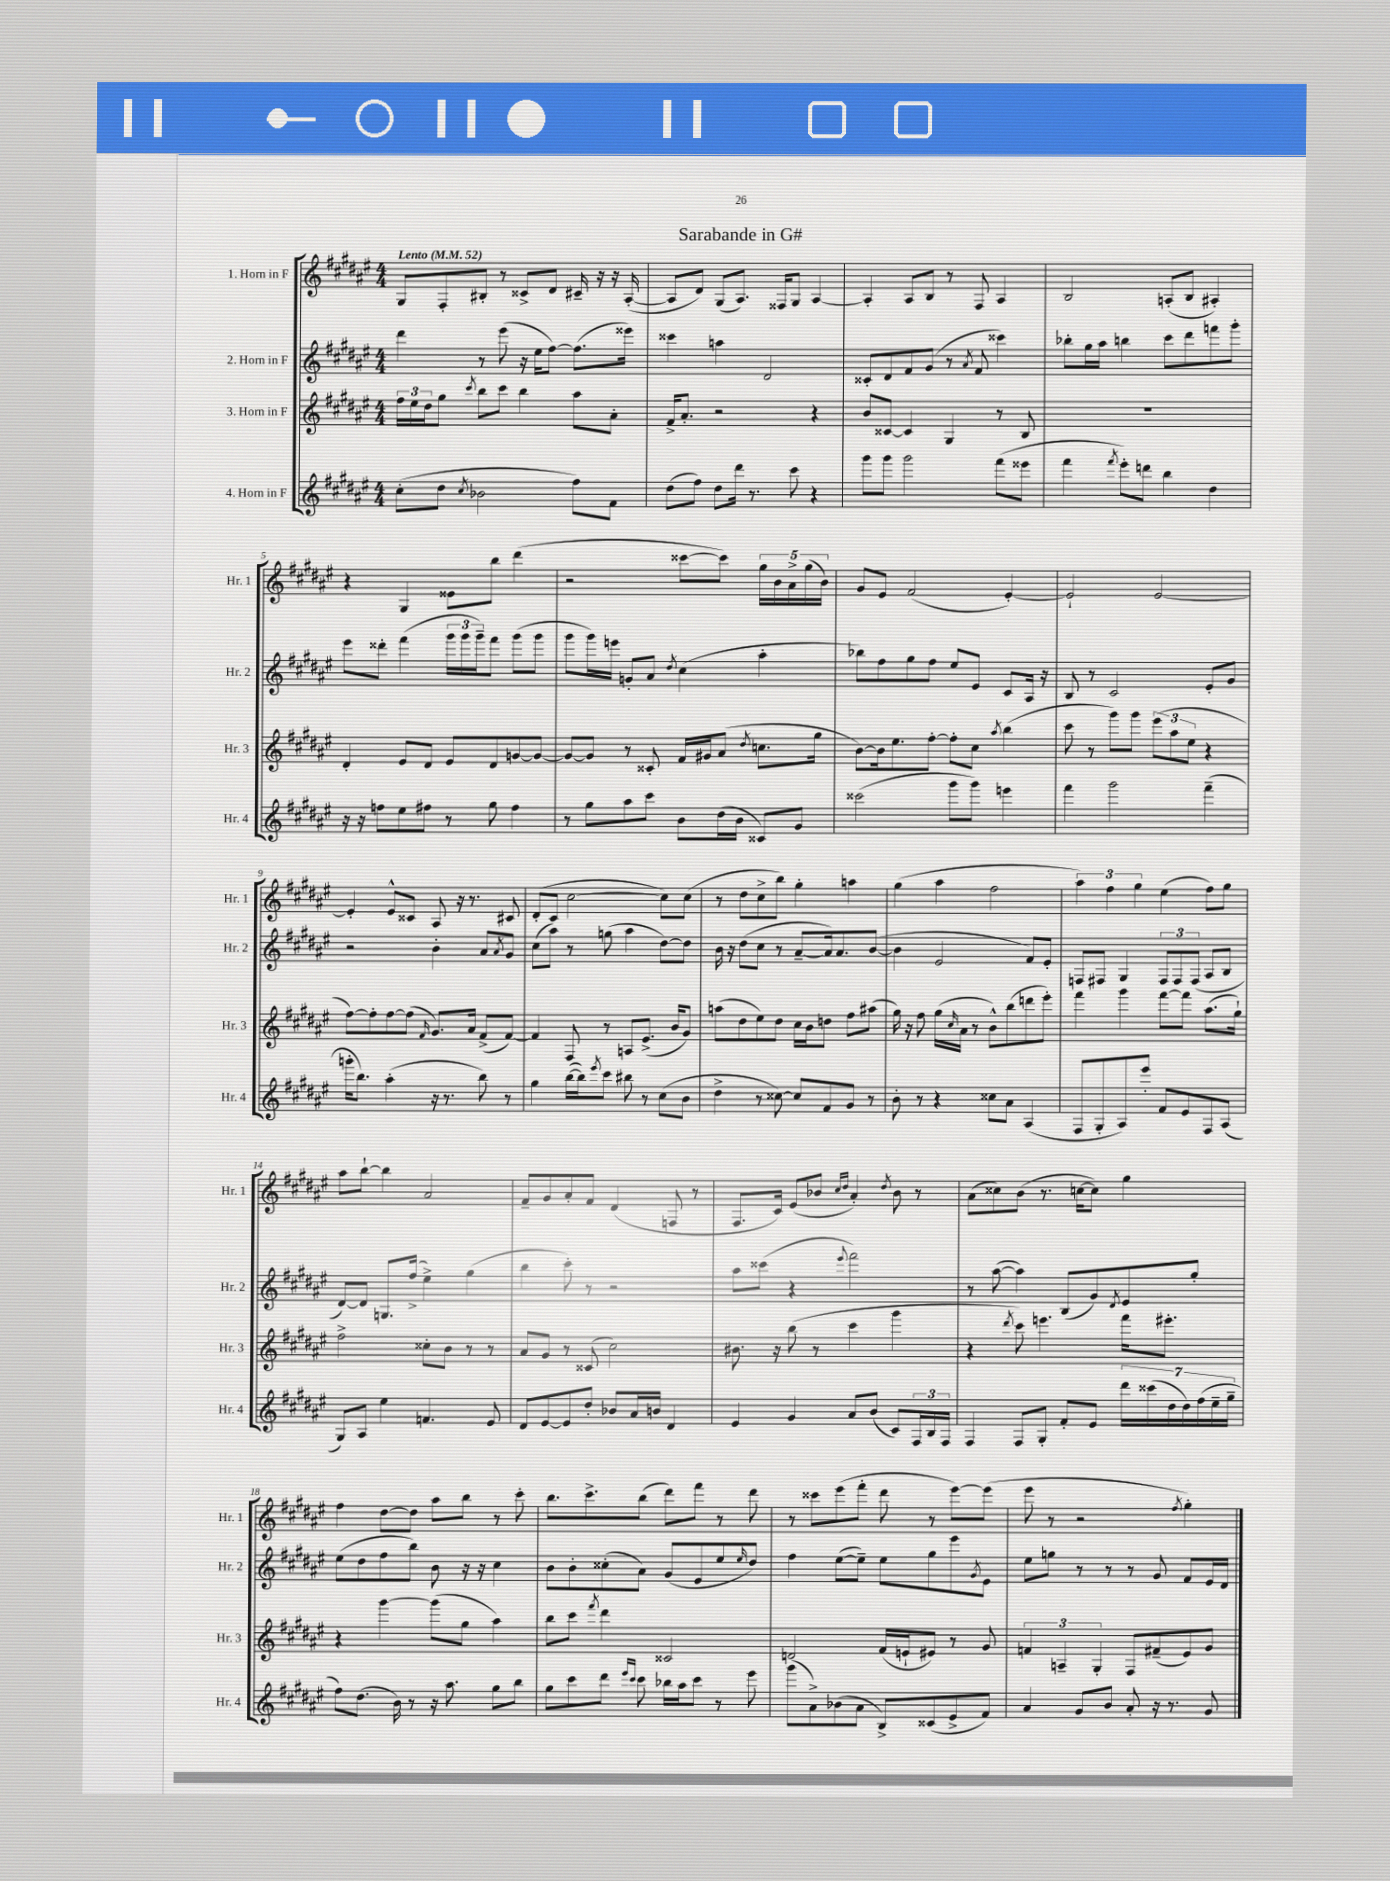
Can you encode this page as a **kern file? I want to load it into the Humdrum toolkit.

**kern	**kern	**kern	**kern
*staff4	*staff3	*staff2	*staff1
*clefG2	*clefG2	*clefG2	*clefG2
*k[f#c#g#d#a#e#]	*k[f#c#g#d#a#e#]	*k[f#c#g#d#a#e#]	*k[f#c#g#d#a#e#]
*M4/4	*M4/4	*M4/4	*M4/4
*MM52	*MM52	*MM52	*MM52
(8cc#'\L	24ff#\LL	4ddd#\	8G#/L
.	24ee#\	.	.
.	24dd#\J	.	.
8dd#\J	8gg#\J	.	8F#'/
8qcc#/	8qccc#/	.	.
2b-\	8bb\L	8r	8B#'/J
.	8ccc#\J	(8eee#\	8r
.	4bb\	16r	8c##^/L
.	.	16ee#\LK	.
.	.	[8ff#\J)	8d#/J
8ff#\L)	8aa#\L	(8.ff#\]L	16c#~/
.	.	.	16r
8f#\J	8a#'\J	.	16r
.	.	16eee##\Jk)	([16A#'/
=	=	=	=
(8dd#\L	16f#^/LK	4ccc##\	8A#/]L
.	8.a#'/J	.	.
8ff#\J)	.	.	8d#/J)
8dd#\L	2r	4aa\	(8G#/L
16ddd#\Jk	.	.	8.A#/J)
8.r	.	.	.
.	.	2d#/	.
.	.	.	16F##/LK
8ccc#\	.	.	8G#/J
4r	4r	.	[4A#/
=	=	=	=
8ggg#\L	8b/L	8c##'/L	4A#'/]
8ggg#\J	[8c##/J	8d#/	.
2ggg#\	4c##/]	8f#/	8A#/L
.	.	(8g#/J	8B/J
.	4G#/	8r	8r
.	.	8qa#/	.
.	.	8f#/	8F#/
(8fff#\L	8r	4ccc##\)	4A#/
8eee##\J	8B/	.	.
=	=	=	=
4fff#\	1r	8bb-'\L	2B/
.	.	16gg#\L	.
.	.	16aa#\JJ	.
8qfff#/	.	.	.
8eee#'\L)	.	4bb\	.
8ddd\J	.	.	.
4bb\	.	8ccc#\L	(8A'/L
.	.	8ddd#\	8B/J
4dd#\	.	8fff\	4A#'/)
.	.	8ggg#'\J	.
=	=	=	=
16r	4d#'/	8eee#\L	4r
16r	.	.	.
8ff\L	.	8ddd##'\J	.
8ee#\	8e#/L	(4fff#\	4G#/
8ff#\J	8d#/J	.	.
8r	8e#/L	24ggg#\LL	8e##\L
.	.	24ggg#\	.
.	.	24ggg#~\J)	.
8gg#\	8d#/	8fff#\J	8bb\J
4ff#\	[8g/	(8ggg#\L	(4ddd#\
.	8g/_J	8ggg#\J	.
=	=	=	=
8r	8g/_L	8ggg#\L	2r
8gg#\L	8g/]J	16ggg#\L)	.
.	.	16eee\JJ	.
8aa#\	8r	8g'/L	.
8ccc#\J	8c##'/	8a#/J	.
.	.	8qdd#/	.
8b\L	16f#/LL	(4cc#\	[8ccc##\L
.	16g#/J	.	.
(16dd#\L	(8a#/J	.	8ccc##\]J)
16b\JJ	.	.	.
.	8qdd#/	.	.
8c##/L)	8.cc\L	4aa#'\	20gg#\LL
.	.	.	20b\
.	.	.	20a#^\
8g#/J	.	.	.
.	.	.	(20gg#\
.	16gg#\Jk	.	.
.	.	.	20b\JJ)
=	=	=	=
(2ccc##\	[8b\L)	8bb-\L)	8g#/L
.	16b\]k	8ff#\	8e#/J
.	8.ee#\	.	.
.	.	8gg#\	(2f#/
.	[8ff#'\J	8ff#\J	.
8ggg#\L	8ff#'\]L	8ee#/L	.
8ggg#\J)	8cc#\J	8e#/J	.
.	8qaa#/	.	.
4eee\	(4bb\	8c#/L	[4e#'/)
.	.	16A#/Jk	.
.	.	16r	.
=	=	=	=
4fff#\	8ccc#\	8B/	2e#`/]
.	8r	8r	.
2ggg#\	8ggg#\L)	2c#/	.
.	8ggg#\J	.	.
.	(12eee#\L	.	[2e#/
.	12aa#\	.	.
.	12ee#\J	.	.
(4fff#~\	4r	8e#'/L	.
.	.	8g#/J	.
=	=	=	=
16ggg'\LK	[8ff#\L)	2r	4e#'/]
8.bb\J)	.	.	.
.	8ff#'\]	.	.
(4aa#'\	[8ff#\	.	8e#^^/L
.	(8ff#\]J	.	8c##/J
.	16qqf#/	.	.
16r	8.g#/L)	4b'\	8A#/
8.r	.	.	.
.	.	.	16r
.	16a#/Jk	.	8.r
8bb\)	(8f#^/L	8a#/L	.
.	.	8qa#/	.
8r	[8f#/J)	8g#/J	8c#/
=	=	=	=
4gg#\	4f#/]	(8cc#\L	(8d#'/L
.	.	8aa#\J)	8c#/J
([16bb\LL	8F#/	8r	[2cc#\
16bb\]J)	.	.	.
8qeee#/	.	.	.
8ccc#\J	8r	(8gg\	.
8bb#\	8A/L	4aa#\	.
8r	(8.e#^/J	.	.
(8cc#\L	.	[8dd#\L)	8cc#\]L)
.	16b/LK	.	.
8b\J	8g#/J)	8dd#\]J	(8cc#\J
=	=	=	=
4dd#^\	(8aa\L	16b\	8r
.	.	16r	.
.	8dd#\	(8dd#\L	8dd#\L
8r	8ee#\)	8cc#\J	8cc#^\
[8cc##\)	8dd#\J	8r	8bb\J)
8cc##/]L	16cc#\LL	[8a#~/L	4gg#'\
.	16b\J	.	.
8f#/	8dd\J	16a#/]k)	.
.	.	8.a#/	.
8g#/J	8ff#\L	.	4aa\
8r	(8aa#\J	([8b/J	.
=	=	=	=
8b'\	16gg#\)	4b\]	(4gg#\
.	16r	.	.
8r	8ff#\	.	.
4r	(16gg#\LL	2e#/	4aa#\
.	16qqcc#/	.	.
.	16a#\JJ	.	.
.	8r	.	.
8cc##\L	8b^^\L)	.	2ff#\
8a#\J	(8bb\	.	.
(4A#/	8ddd\	8f#/L)	.
.	8eee#'\J)	8e#'/J	.
=	=	=	=
8F#/L	4fff#\	8F/L	6aa#\)
8G#'/	.	8F#/J	.
.	.	.	6ff#\
8A#/)	4ggg#\	4G#/	.
.	.	.	6gg#\
8eee#'/J	.	.	.
8f#/L	[8fff#\L	12F#/L	(4ee#\
.	.	12F#/	.
8e#/	8fff#\]J	.	.
.	.	(12F#/J	.
8F#/	(8.aa#\L	8A#/L	8ff#\L)
(8A#/J	.	8B/J	8gg#\J
.	16gg#`\Jk)	.	.
=	=	=	=
8G#/L)	2ff#^\	[8d#/L)	8aa#\L
8A#/J	.	8d#/]J	[8bb`\J
4ee#\	.	8.G/L	4bb\]
.	.	(16ff#^/Jk	.
4.f/	8cc##'\L	4ee#^\)	2a#/
.	8b\J	.	.
.	8r	(4gg#\	.
8e#/	8r	.	.
=	=	=	=
8d#/L	8a#/L	4bb\	8f#~/L
[8e#/	8g#/J	.	8g#/
8e#/]	8r	8ccc#'\)	8a#'/
8dd#'/J	(8c##/	8r	8f#/J
8b-/L	2cc#\)	2r	(4d#/
16a#/L	.	.	.
16b/JJ	.	.	.
4d#/	.	.	8F/
.	.	.	8r
=	=	=	=
4e#/	8.b#\	8aa#\L	8.F#/L
.	.	(8ccc##\J	.
.	16r	.	16c#/Jk)
4g#/	(8bb\	4r	(8e#/L
.	8r	.	8b-/J
.	.	.	16qqcc#/LL
.	.	8qqeee#/	16qqdd#/JJ
8a#/L	4ccc#\	2fff#\)	4a#'/)
(8b/J	.	.	.
.	.	.	8qdd#/
8c#/L)	4ggg#\	.	8b-\
24F#/L	.	.	8r
24B/	.	.	.
24F#/JJ	.	.	.
=	=	=	=
4F#/	4r	8r	(8a#\L
.	.	([8aa#\	8cc##\)
.	8qddd#/	.	.
8F#/L	8ccc#\)	4aa#\])	(8b\J
8G#'/J	4.eee\	.	8.r
8f#'/L	.	(8B/L	.
.	.	.	[16cc\LK
8e#/J	.	8g#/)	8cc\]J)
.	.	8qd#/	.
28ddd#\LL	16fff#\LK	8e#/	4gg#\
(28ccc##\	.	.	.
.	8.eee#'\J	.	.
28dd#\	.	.	.
28dd#\)	.	.	.
.	.	8gg#'/J	.
(28ff#\	.	.	.
28ee#~\	.	.	.
28gg#~\JJ	.	.	.
=	=	=	=
8ff#\L)	4r	(8ee#\L	4ff#\
(8.dd#\J	.	8dd#\	.
.	[4ggg#\	8ff#\	[8dd#\L
16b\)	.	.	.
8r	.	8bb\J)	8dd#\]J
16r	(8ggg#\]L	8b\	8aa#\L
8.aa#\	.	.	.
.	8gg#\J	16r	8bb\J
.	.	16r	.
8gg#\L	4aa#\)	4cc#\	8r
8bb\J	.	.	8ccc#'\
=	=	=	=
8gg#\L	8bb\L	8b\L	8.bb\L
8ccc#\	8ccc#\J	8b'\	.
.	.	.	8.ccc#^\
.	8qfff#/	.	.
8ddd#\J	4ddd#\	(8cc##'\	.
16qqeee#/LL	.	.	.
16qqccc#/JJ	.	.	.
8ccc#\	.	8a#\J)	(8bb\J
16bb-\LL	2c##/	(8g#/L	8ddd#\L)
16aa#\J	.	.	.
8ccc#\J	.	8e#/	8fff#\J
8r	.	8ee#/	8r
.	.	16qqee#/	.
8eee#\	.	8dd#/J)	8ddd#\
=	=	=	=
(8ggg#\L	2d/	4ff#\	8r
8a#^\)	.	.	8ccc##\L
(8b-\	.	([8ee#\L	(8eee#\
8a#\J	.	8ee#~\]J)	8fff#'\J
8B^/L)	(16f#/LL	8ee#\L	8ddd#\
.	16e`/J	.	.
(8c##/	8e#/J)	8gg#\	8r
8e#^/	8r	8eee#\	[8eee#\L)
.	.	8qg#/	.
8f#/J)	8g#/	8e#\J	(8eee#\]J
=	=	=	=
4a#/	6f/	8ee#\L	8eee#\
.	.	8gg\J	8r
.	6A~/	.	.
8g#/L	.	8r	2r
.	6G#'/	.	.
8b/J	.	8r	.
8a#'/	8F#/L	8r	.
16r	(8f#~/	8g#/	.
8.r	.	.	.
.	.	.	8qff#/
.	8e#/)	8f#/L	4gg#'\)
8g#/	8g#/J	16e#/L	.
.	.	16d#/JJ	.
==	==	==	==
*-	*-	*-	*-
